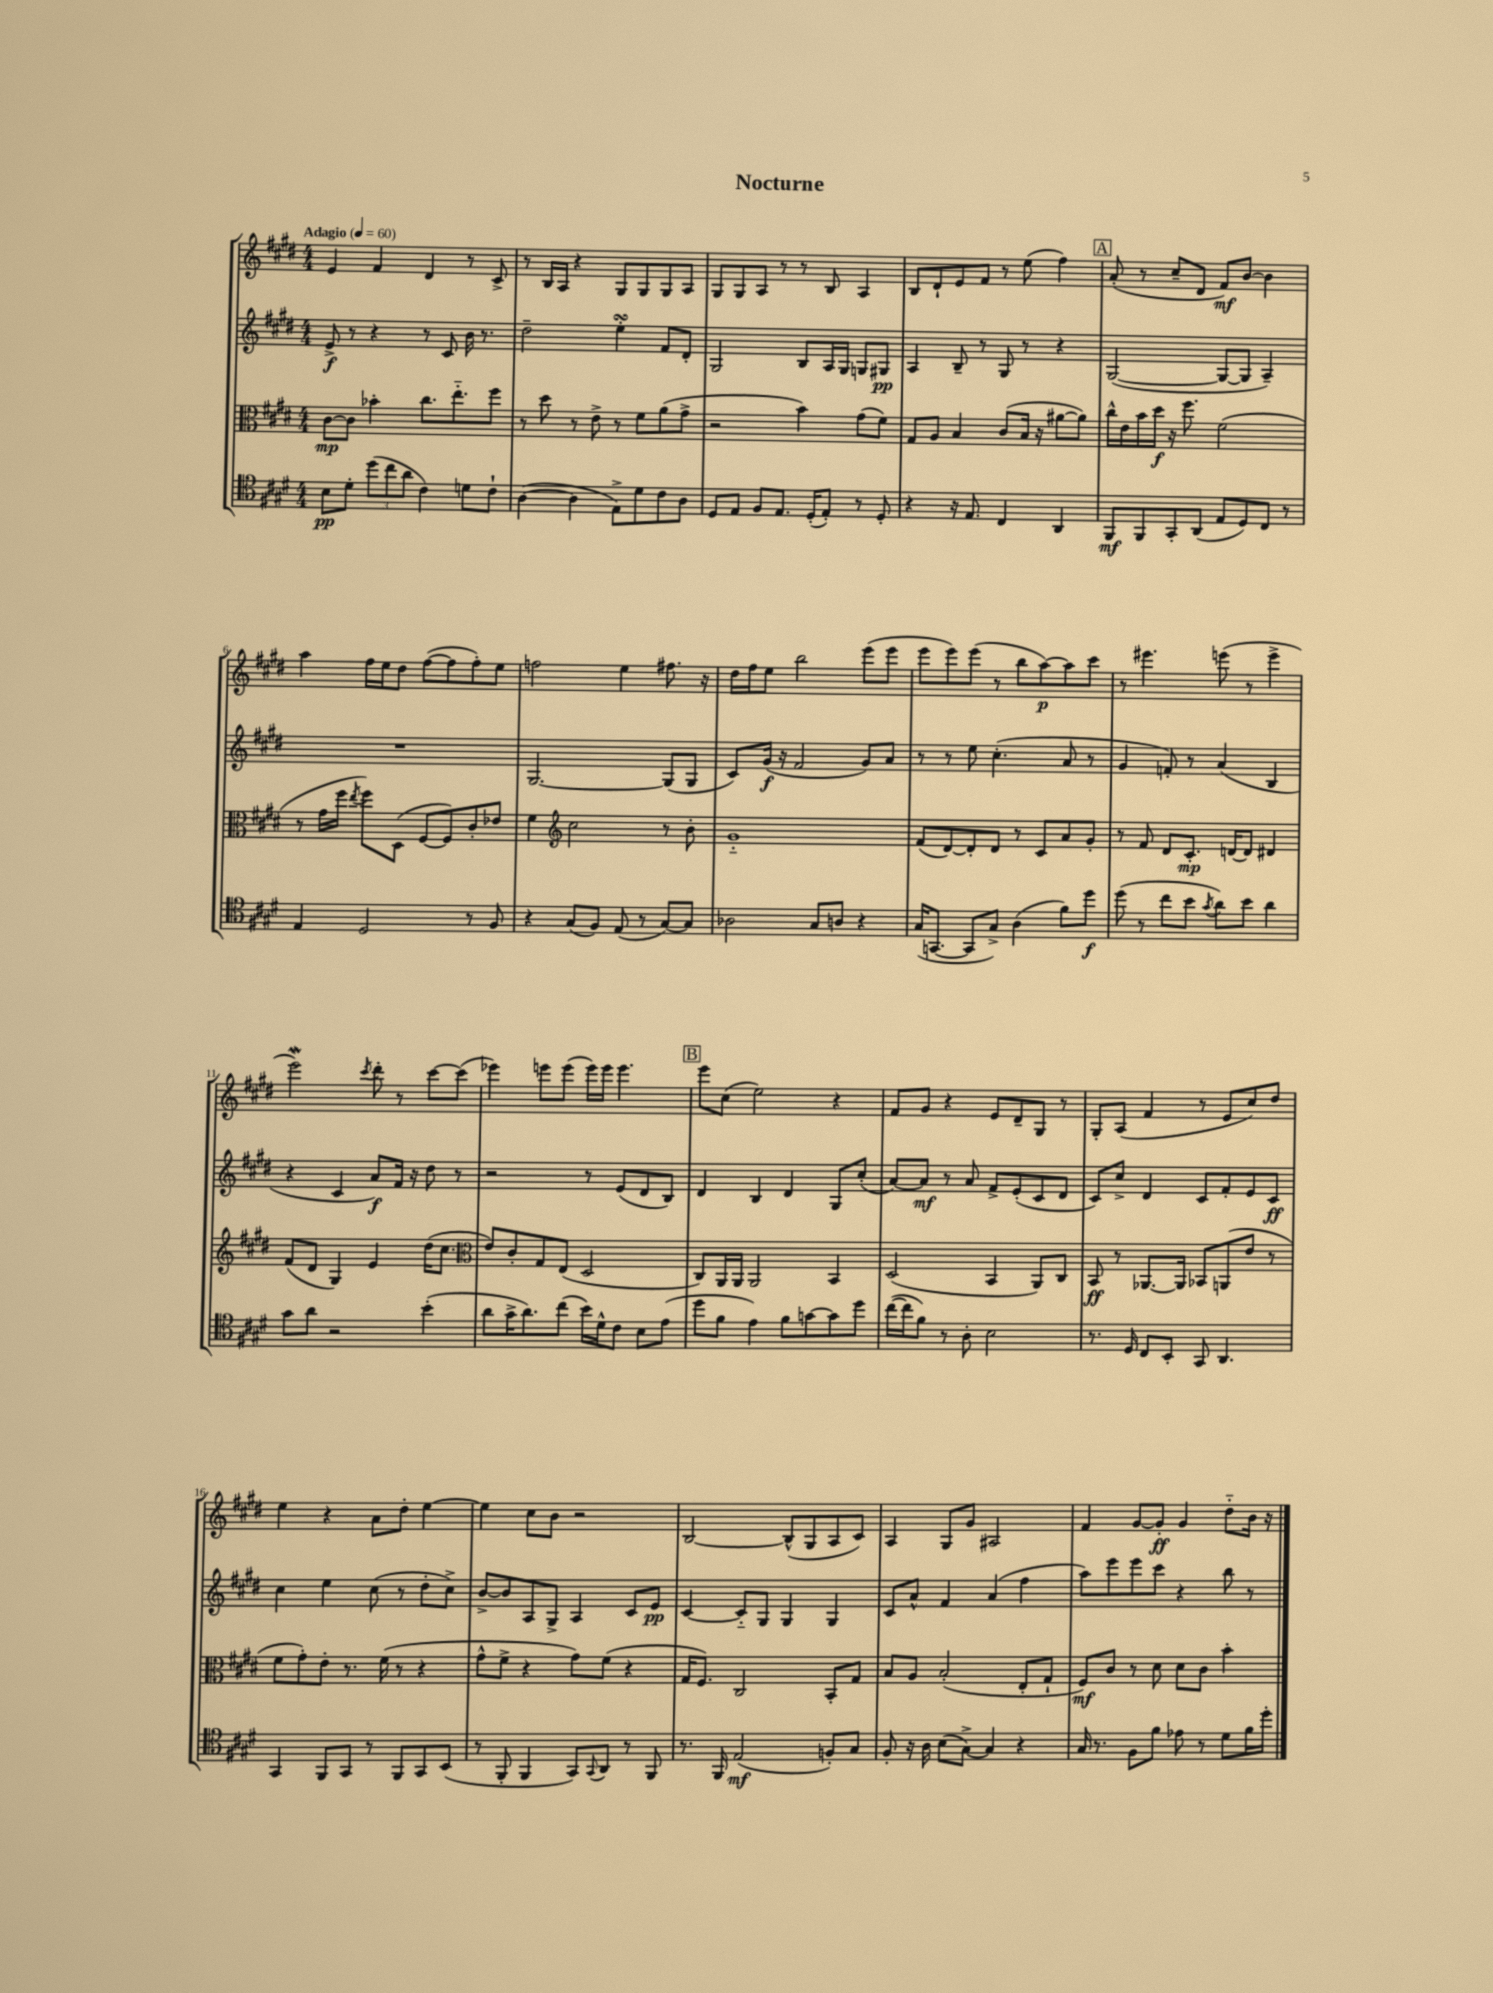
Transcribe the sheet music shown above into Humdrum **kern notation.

**kern	**kern	**kern	**kern
*staff4	*staff3	*staff2	*staff1
*clefC4	*clefC3	*clefG2	*clefG2
*k[f#c#g#d#]	*k[f#c#g#d#]	*k[f#c#g#d#]	*k[f#c#g#d#]
*M4/4	*M4/4	*M4/4	*M4/4
*MM60	*MM60	*MM60	*MM60
8B\L	[8c#\L	8e^/	4e/
8d#'\J	8c#\]J	8r	.
(12dd#\L	4b-'\	4r	4f#/
12cc#\	.	.	.
12a\J	.	.	.
4c#\)	8.cc#\L	8r	4d#/
.	.	8c#/	.
.	8.ee'~\	.	.
8d\L	.	16b\	8r
.	.	8.r	.
8c#`\J	8ff#\J	.	8c#^/
=	=	=	=
([4A\	8r	2dd#~\	8r
.	8dd#\	.	16B/LL
.	.	.	16A/JJ
4A\]	8r	.	4r
.	8e^\	.	.
8E^\L)	8r	4ee'\	8G#/L
8d#\	8f#\L	.	8G#/
8c#\	(8a\	8f#/L	8G#/
8A\J	8g#^\J	8d#'/J	8A/J
=	=	=	=
8D#/L	2r	2G#/	8G#/L
8E/J	.	.	8G#/
8F#/L	.	.	8A/J
8.E/J	.	.	8r
.	4b\)	8B/L	8r
(16D#'/LK	.	.	.
8E'/J)	.	16A/L	8B/
.	.	16G#/JJ	.
8r	(8g#\L	8G/L	4A/
8D#'/	8f#\J)	8G#/J	.
=	=	=	=
4r	8G#/L	4A/	8B/L
.	8A/J	.	8d#`/
16r	4B/	8B~/	8e/
8.E/	.	.	.
.	.	8r	8f#/J
4C#/	(8c#/L	8G#/	8r
.	16B/Jk	8r	(8ee\
.	16r	.	.
4AA/	[8a#\L	4r	4ff#\)
.	8a#\]J)	.	.
=	=	=	=
8FF#/L	16cc#^^\LL	([2G#/	(8a'/
.	16e\	.	.
8FF#/	16b\	.	8r
.	16dd#\JJ	.	.
8GG#'/	16r	.	8cc#~/L
.	8.ff#\	.	.
(8AA/J	.	.	8d#/J
8E/L	(2f#\	8G#/_L	8f#/L)
8D#/)	.	8G#/]J	[8b/J
8C#/J	.	4A~/)	4b\]
8r	.	.	.
=	=	=	=
4E/	8r	1r	4aa\
.	16g#\LL	.	.
.	16ff#\JJ	.	.
.	8qee/	.	.
2D#/	8ff#\L)	.	16ff#\LL
.	.	.	16ee\J
.	(8D#\J	.	8dd#\J
.	[8F#/L	.	([8ff#\L
.	8F#/])	.	8ff#\]
8r	8c#'/	.	8ff#'\)
8F#/	8e-/J	.	8ee\J
=	=	=	=
4r	4f#\	[2.G#/	2ff\
*	*clefG2	*	*
(8G#/L	2cc#\	.	.
8F#/J)	.	.	.
(8E/	.	.	4ee\
8r	.	.	.
[8G#/L)	8r	(8G#/]L	8.ff#\
8G#/]J	8b'\	8G#/J	.
.	.	.	16r
=	=	=	=
2A-\	1g#'~	8c#/L)	16dd#\LL
.	.	.	16ff#\J
.	.	(16g#/Jk	8ee\J
.	.	16r	.
.	.	2f#/	2bb\
8G#/L	.	.	.
8A/J	.	.	.
4r	.	8g#/L)	(8eee\L
.	.	8a/J	8eee\J
=	=	=	=
(16G#/LK	(8f#/L	8r	8eee\L
[8.GG/J	.	.	.
.	[8d#/)	8r	8eee\)
8GG/]L	8d#'/]	8ee\	(8eee\J
8G#^/J)	8d#/J	(4.cc#'\	8r
(4A\	8r	.	8bb\L
.	8c#/L	.	[8aa\)
8f#\L)	8a/	8a/	8aa\]
8dd#\J	8g#'/J	8r	8ccc#\J
=	=	=	=
(8dd#\	8r	4g#/	8r
8r	8f#/	.	4.eee#\
8cc#\L	8d#/L	8f'/)	.
8b\J	8.c#'/J	8r	.
8qg#/	.	.	.
8a\L)	.	(4a/	(8eee\
.	[16d/LK	.	.
8b\J	8d/]J	.	8r
4a\	4d#/	4B/	4eee^\
=	=	=	=
8g#\L	(8f#/L	4r	2eee\)
8a\J	8d#/J	.	.
2r	4G#/)	4c#/	.
.	.	.	8qccc#/
.	4e/	8a/L)	8ddd#'\
.	.	16f#/Jk	8r
.	.	16r	.
(4b'\	(16dd#\LK	8dd#\	[8ccc#\L
.	8.cc#\J	.	.
.	.	8r	(8ccc#\]J
=	=	=	=
*	*clefC3	*	*
8a\L	8e/L)	2r	4eee-\)
16g#^\K	8c#'/	.	.
8.a\)	.	.	.
.	8G#/	.	8eee\L
(8cc#\J	(8E/J	.	(8eee\J
16b\LL)	2D#/	8r	16eee\LL)
16d#^^\J	.	.	16eee\JJ
8c#\J	.	(8e/L	4.eee\
8B\L	.	8d#/	.
(8e\J	.	8B/J)	.
=	=	=	=
8dd#\L	8C#/L)	4d#/	8eee\L
8f#\J	16AA/L	.	(8cc#\J
.	16AA/JJ	.	.
4e\)	2AA/	4B/	2ee\)
8f#\L	.	4d#/	.
[8g\	.	.	.
8g\]	4BB/	8G#/L	4r
8dd#\J	.	(8cc#'/J	.
=	=	=	=
([16cc#\LL	(2D#/	[8a/L)	8f#/L
16cc#\]J	.	.	.
8f#\J)	.	8a/]J	8g#/J
8r	.	8r	4r
8A'\	.	8a/	.
2B\	4BB/	8f#^/L	8e/L
.	.	(8e'/	8d#~/
.	8AA/L)	8c#/	8G#/J
.	8C#/J	8d#/J	8r
=	=	=	=
8.r	8BB/	8c#/L)	8G#'/L
.	8r	8cc#^/J	(8A/J
16D#/	.	.	.
8C#/L	[8.AA-/L	4d#/	4f#/
8BB'/J	.	.	.
.	16AA-/]Jk	.	.
8GG#/	8BB-/L	8c#/L	8r
4.AA/	(8AA/	8f#'/	8e/L
.	8e/J	8e/	8cc#/)
.	8r	8c#/J	8dd#/J
=	=	=	=
4GG#/	8f#\L	4cc#\	4ee\
.	8g#'\)	.	.
8FF#/L	8e'\J	4ee\	4r
8GG#/J	8.r	.	.
8r	.	(8cc#\	8a\L
.	(16f#\	.	.
8FF#/L	8r	8r	8dd#'\J
8GG#/	4r	8dd#'\L	[4ee\
(8BB/J	.	8cc#^\J)	.
=	=	=	=
8r	8g#^^\L	[8b^/L	4ee\]
8FF#'/	8f#^\J	8b/]	.
4FF#/	4r	8A/	8cc#\L
.	.	8G#^/J	8b\J
8GG#/L)	8g#\L)	4A/	2r
8qqGG#/	.	.	.
8AA/J	(8f#\J	.	.
8r	4r	8c#/L	.
8FF#/	.	8e/J	.
=	=	=	=
8.r	16G#/LK	[4c#/	[2B/
.	8.F#/J)	.	.
16FF#/	.	.	.
(2E/	2C#/	8c#'~/]L	.
.	.	8G#/J	.
.	.	4G#/	(8B^^/]L
.	.	.	8G#/
8F'/L)	8BB'/L	4G#/	8A/
8G#/J	8G#/J	.	8c#/J)
=	=	=	=
8F#'/	8B/L	8c#/L	4A/
16r	8A/J	8a^^/J	.
16A\	.	.	.
(8B\L	(2B'/	4f#/	8G#/L
[8G#^\J)	.	.	8g#/J
4G#/]	.	(4a/	2A#/
4r	8E'/L	4ff#\	.
.	8G#`/J	.	.
=	=	=	=
16G#/	8F#/L)	8aa\L)	4f#/
8.r	.	.	.
.	8c#/J	8eee\	.
8F#\L	8r	8eee\	[8g#/L
8f#\J	8d#\	8ccc#\J	8g#'/]J
8e-\	8d#\L	4r	4g#/
8r	8c#\J	.	.
8d#\L	4b'\	8bb\	8dd#'~\L
16f#\L	.	8r	16b\Jk
16dd#'\JJ	.	.	16r
==	==	==	==
*-	*-	*-	*-
